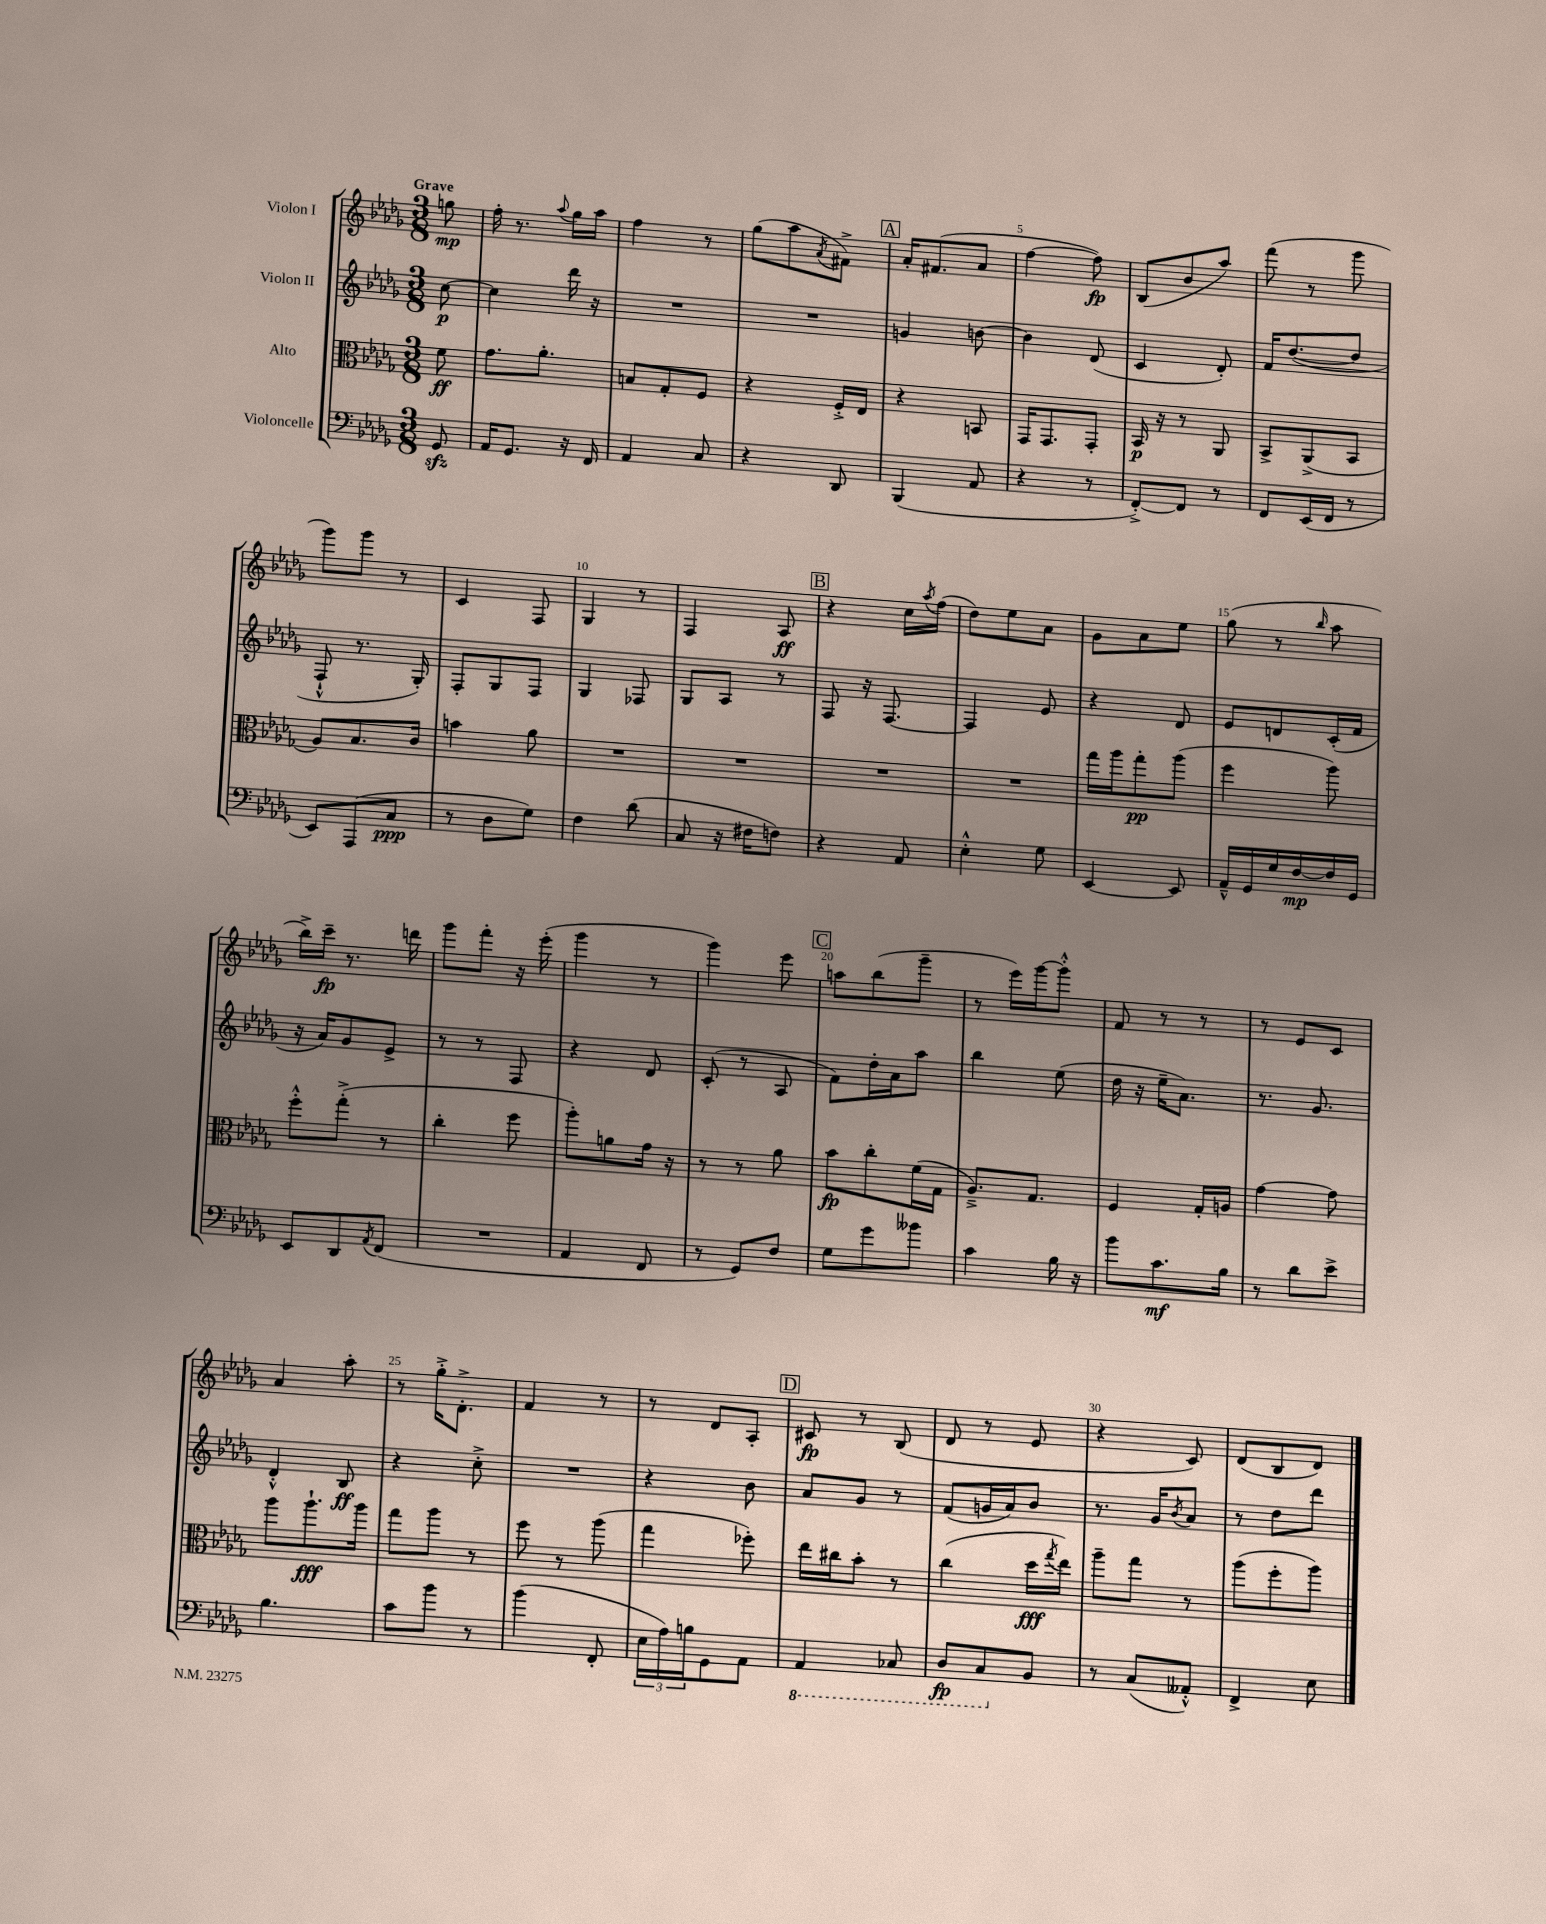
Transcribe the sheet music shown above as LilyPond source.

<<
\new StaffGroup <<
\new Staff = "s0" \with { instrumentName = "Violon I" } {
    \clef treble \key des \major \numericTimeSignature \time 3/8 \partial 8 \tempo "Grave"
    g''8\mp |
    f''16-. r8. \appoggiatura { aes''8 } ges''16 aes''16 |
    f''4 r8 |
    ges''8( aes''8 \acciaccatura { aes'8 } fis'8->) |
    \mark \markup { \box "A" } aes'16-. fis'8.( aes'8 |
    f''4~ f''8\fp) |
    bes8( bes'8 aes''8) |
    f'''8( r8 ges'''8 |
    ges'''8) ges'''8 r8 |
    c'4 f8 |
    ges4 r8 |
    f4 aes8\ff |
    \mark \markup { \box "B" } r4 c''16 \acciaccatura { aes''8 } f''16( |
    des''8) ees''8 aes'8 |
    ges'8 aes'8 ees''8 |
    ges''8( r8 \grace { bes''16 } aes''8 |
    bes''16->) c'''16--\fp r8. d'''16 |
    ges'''8 f'''8-. r16 ees'''16-.( |
    ges'''4 r8 |
    ges'''4) ees'''8 |
    \mark \markup { \box "C" } a''8 bes''8( ges'''8-- |
    r8 ees'''16) ges'''16~ ges'''8-.-^ |
    f'8 r8 r8 |
    r8 ees'8 c'8 |
    aes'4 aes''8-. |
    r8 ges''16-.-> des'8.-.-> |
    f'4 r8 |
    r8 des'8 aes8-. |
    \mark \markup { \box "D" } cis'8\fp r8 bes8( |
    des'8 r8 ees'8 |
    r4 c'8) |
    des'8( bes8 des'8) \bar "|." |
}
\new Staff = "s1" \with { instrumentName = "Violon II" } {
    \clef treble \key des \major \numericTimeSignature \time 3/8 \partial 8
    c''8~\p |
    c''4 des'''16 r16 |
    R4. |
    R4. |
    \mark \markup { \box "A" } g'4 b'8~ |
    b'4 des'8( |
    c'4 des'8-.) |
    f'16 des''8.~( des''8 |
    f8-!-^ r8. ges16-.) |
    f8-. ges8 f8 |
    ges4 fes8 |
    ges8 aes8 r8 |
    \mark \markup { \box "B" } f8 r16 f8.~ |
    f4 ees'8 |
    r4 des'8 |
    ees'8 d'8 c'16-.( f'16 |
    r16 aes'16) ges'8 ees'8-> |
    r8 r8 f8 |
    r4 des'8 |
    c'8-.( r8 aes8 |
    \mark \markup { \box "C" } f'8) des''16-. aes'16 aes''8 |
    bes''4 ees''8( |
    des''16 r16 ees''16-- aes'8.) |
    r8. ges'8. |
    des'4-.-^ bes8\ff |
    r4 c''8-.-> |
    R4. |
    r4 bes'8 |
    \mark \markup { \box "D" } aes'8 ges'8 r8 |
    f'8( g'16 aes'16) bes'8 |
    r8. ges'16 \acciaccatura { bes'8 } aes'8 |
    r8 des''8 des'''8 \bar "|." |
}
\new Staff = "s2" \with { instrumentName = "Alto" } {
    \clef alto \key des \major \numericTimeSignature \time 3/8 \partial 8
    f'8\ff |
    ges'8. aes'8.-. |
    b8 ges8-. f8 |
    r4 f16-.-> ees16 |
    \mark \markup { \box "A" } r4 b,8 |
    ges,16 ges,8. ges,8-. |
    bes,16\p r16 r8 aes,8 |
    bes,8-> aes,8->( bes,8 |
    aes8) bes8. c'16 |
    b'4 aes'8 |
    R4. |
    R4. |
    \mark \markup { \box "B" } R4. |
    R4. |
    ges''16 aes''16 ges''8-.\pp aes''8( |
    f''4 aes''8) |
    f''8-.-^ ges''8-.->( r8 |
    c''4-. f''8 |
    aes''8-.) a'8 ges'16 r16 |
    r8 r8 aes'8 |
    \mark \markup { \box "C" } bes'8\fp c''8-. f'16( ges16 |
    aes8.--->) ges8. |
    f4 ges16-. a16 |
    ges'4~ ges'8 |
    aes''8 aes''8.-!\fff aes''16 |
    ges''8 aes''8 r8 |
    f''8 r8 aes''8( |
    ges''4 fes''8-.) |
    \mark \markup { \box "D" } ees''16 cis''16 bes'8-. r8 |
    c''4( des''16\fff \acciaccatura { ges''8 } ees''16) |
    aes''8-- ges''8 r8 |
    aes''8( f''8-. aes''8) \bar "|." |
}
\new Staff = "s3" \with { instrumentName = "Violoncelle" } {
    \clef bass \key des \major \numericTimeSignature \time 3/8 \partial 8
    ges,8\sfz |
    aes,16 ges,8. r16 f,16 |
    aes,4 c8 |
    r4 des,8 |
    \mark \markup { \box "A" } bes,,4( aes,8 |
    r4 r8 |
    f,8~-.->) f,8 r8 |
    f,8 ees,16( f,16 r8 |
    ees,8) aes,,8( c8\ppp |
    r8 des8 ges8) |
    f4 des'8( |
    c8 r16 fis16 f8) |
    \mark \markup { \box "B" } r4 aes,8 |
    ees4-.-^ ges8 |
    ees,4~ ees,8 |
    aes,16---^ ges,16 ges16 f16~\mp f16 ges,16 |
    ees,8 des,8 \acciaccatura { aes,8 } f,8( |
    R4. |
    aes,4 f,8 |
    r8 ges,8) f8 |
    \mark \markup { \box "C" } ges8 ges'8 beses'8 |
    c'4 bes16 r16 |
    bes'8 c'8.\mf bes16 |
    r8 des'8 ees'8-> |
    bes4. |
    c'8 bes'8 r8 |
    bes'4( f,8-. |
    \tuplet 3/2 { ees16 aes16) b16 } ges,8 aes,8 |
    \mark \markup { \box "D" } \ottava #-1 aes,,4 ces,8 |
    des,8\fp c,8 \ottava #0 bes,8 |
    r8 c8( aeses,8-.-^) |
    f,4-> ees8 \bar "|." |
}
>>
>>
\layout { \context { \Score \override BarNumber.break-visibility = ##(#f #t #t) barNumberVisibility = #(every-nth-bar-number-visible 5) } }
